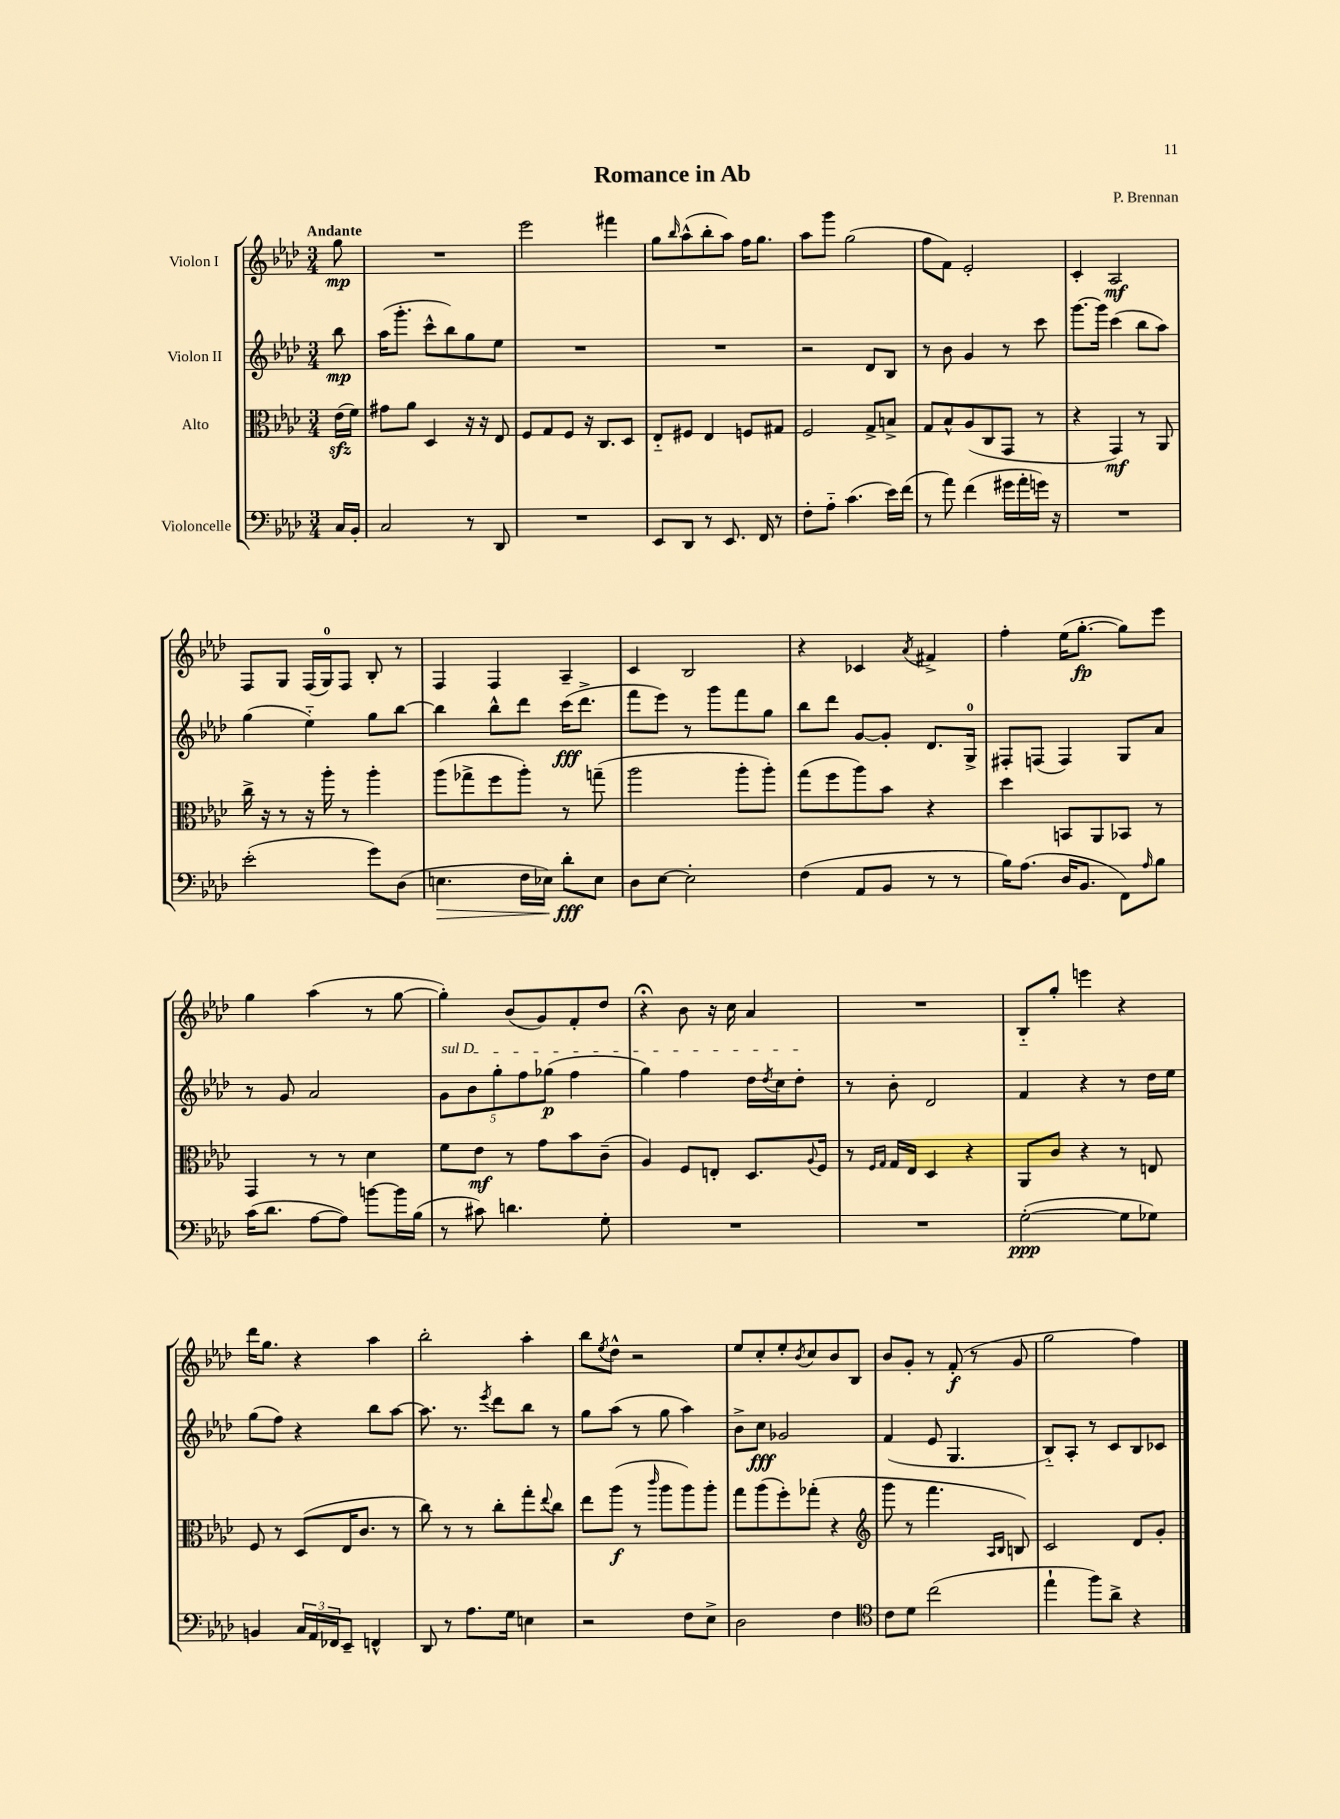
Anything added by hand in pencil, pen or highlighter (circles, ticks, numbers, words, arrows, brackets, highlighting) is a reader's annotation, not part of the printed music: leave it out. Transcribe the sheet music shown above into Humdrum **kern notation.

**kern	**dynam	**kern	**dynam	**kern	**dynam	**kern	**dynam
*part4	*part4	*part3	*part3	*part2	*part2	*part1	*part1
*staff4	*staff4	*staff3	*staff3	*staff2	*staff2	*staff1	*staff1
*I"Violoncelle	*	*I"Alto	*	*I"Violon II	*	*I"Violon I	*
*clefF4	*	*clefC3	*	*clefG2	*	*clefG2	*
*k[b-e-a-d-]	*	*k[b-e-a-d-]	*	*k[b-e-a-d-]	*	*k[b-e-a-d-]	*
*M3/4	*	*M3/4	*	*M3/4	*	*M3/4	*
=	=	=	=	=	=	=	=
!	!	!	!	!	!	!LO:TX:a:B:t=Andante	!
16C/LL	.	(16e-zz\LL	.	8bb-\	mp	8gg\	mp
16BB-'/JJ	.	16f\JJ)	.	.	.	.	.
=1	=1	=1	=1	=1	=1	=1	=1
2C/	.	8g#X\L	.	(16aa-\KL	.	2.r	.
.	.	.	.	8.ggg'\J	.	.	.
.	.	8a-\J	.	.	.	.	.
.	.	4D-/	.	8ccc^^\L	.	.	.
.	.	.	.	8bb-\)	.	.	.
8r	.	16r	.	8gg\	.	.	.
.	.	16r	.	.	.	.	.
8DD-/	.	8E-/	.	8ee-\J	.	.	.
=2	=2	=2	=2	=2	=2	=2	=2
2.r	.	8F/L	.	2.r	.	2eee-\	.
.	.	8G/	.	.	.	.	.
.	.	8F/J	.	.	.	.	.
.	.	16r	.	.	.	.	.
.	.	8.C/L	.	.	.	.	.
.	.	.	.	.	.	4fff#X\	.
.	.	8D-/J	.	.	.	.	.
=3	=3	=3	=3	=3	=3	=3	=3
8EE-/L	.	8E-/L	.	2.r	.	8gg\L	.
.	.	.	.	.	.	16qqbb-/	.
8DD-/J	.	8F#X/J	.	.	.	(8aa-^^\	.
8r	.	4E-/	.	.	.	8bb-'\	.
8.EE-/	.	.	.	.	.	8aa-\J)	.
.	.	8Fn/L	.	.	.	16ff\KL	.
16FF/	.	.	.	.	.	8.gg\J	.
8r	.	8G#X/J	.	.	.	.	.
=4	=4	=4	=4	=4	=4	=4	=4
8F'\L	.	2F/	.	2r	.	8aa-\L	.
8A-\J	.	.	.	.	.	8ggg\J	.
(4.c\	.	.	.	.	.	(2gg\	.
.	.	8G^/L	.	8d-/L	.	.	.
16e-\LL)	.	8Bn^/J	.	8B-/J	.	.	.
(16f\JJ	.	.	.	.	.	.	.
=5	=5	=5	=5	=5	=5	=5	=5
8r	.	8G/L	.	8r	.	8ff\L	.
8a-\)	.	8B-^^/	.	8b-\	.	8f\J)	.
(4f\	.	(8A-/	.	4g/	.	2e-'/	.
.	.	8C/	.	.	.	.	.
16g#X\LL	.	8GG/J	.	8r	.	.	.
16a-'\	.	.	.	.	.	.	.
16gn\JJ)	.	8r	.	8ccc\	.	.	.
16r	.	.	.	.	.	.	.
=6	=6	=6	=6	=6	=6	=6	=6
2.r	.	4r	.	[8.ggg\L	.	4c'/	.
.	.	.	.	16ggg\Jk]	.	.	.
.	.	4GG/)	mf	(4ccc\	.	2A-/	mf
.	.	8r	.	8bb-\L	.	.	.
.	.	8AA-/	.	8aa-\J)	.	.	.
!!LO:LB:g=z
=7	=7	=7	=7	=7	=7	=7	=7
(2e-'\	.	16cc^\	.	(4gg\	.	8F/L	.
.	.	16r	.	.	.	.	.
.	.	8r	.	.	.	8G/J	.
.	.	16r	.	4ee-\)	.	(16F/LL	.
.	.	16aa-'\	.	.	.	16G/J)	.
.	.	8r	.	.	.	8F/J	.
8g\L)	.	4aa-'\	.	8gg\L	.	8B-'/	.
(8D-\J	.	.	.	[8bb-\J	.	8r	.
=8	=8	=8	=8	=8	=8	=8	=8
!	!LO:HP:b	!	!	!	!	!	!
4.En\	>	(8aa-\L	.	4bb-\]	.	4F/	.
.	.	8gg-X^\	.	.	.	.	.
.	.	8ff\	.	8bb-^^\L	.	4F/	.
16F\LL	.	8aa-'\J)	.	8ddd-\J	.	.	.
16E-X\JJ)	.	.	.	.	.	.	.
8d-'\L	fff	8r	.	(16ccc\KL	fff	4A-~/	.
.	.	.	.	8.ddd-^\J	.	.	.
8E-\J	]	(8ggn~\	.	.	.	.	.
=9	=9	=9	=9	=9	=9	=9	=9
8D-\L	.	2aa-\	.	8fff\L	.	4c/	.
[8E-\J	.	.	.	8eee-\J)	.	.	.
2E-'\]	.	.	.	8r	.	2B-/	.
.	.	.	.	8ggg\L	.	.	.
.	.	8aa-'\L	.	8fff\	.	.	.
.	.	8aa-'\J)	.	8gg\J	.	.	.
=10	=10	=10	=10	=10	=10	=10	=10
(4F\	.	(8gg\L	.	8bb-\L	.	4r	.
.	.	8ff\	.	8ddd-\J	.	.	.
8AA-/L	.	8aa-\)	.	[8g/L	.	4c-X/	.
8BB-/J	.	8b-\J	.	8g'/J]	.	.	.
.	.	.	.	.	.	8qa-/	.
8r	.	4r	.	8.d-/L	.	4f#X^/	.
8r	.	.	.	.	.	.	.
.	.	.	.	16G^/Jk	.	.	.
=11	=11	=11	=11	=11	=11	=11	=11
16B-\KL)	.	4dd-\	.	8F#X'/L	.	4ff'\	.
(8.A-\J	.	.	.	.	.	.	.
.	.	.	.	(8Fn/J	.	.	.
16D-/KL	.	8BBn/L	.	4F/)	.	(16ee-\KL	.
8.BB-/J	.	.	.	.	.	[8.gg'\J	fp
.	.	8AA-/	.	.	.	.	.
8FF\L)	.	8BB-X/J	.	8G/L	.	8gg\L])	.
16qqA-/	.	.	.	.	.	.	.
8B-\J	.	8r	.	8a-/J	.	8eee-\J	.
!!LO:LB:g=z
=12	=12	=12	=12	=12	=12	=12	=12
(16c\KL	.	4GG/	.	8r	.	4gg\	.
8.d-\J	.	.	.	.	.	.	.
.	.	.	.	8g/	.	.	.
[8A-\L	.	8r	.	2a-/	.	(4aa-\	.
8A-\J])	.	8r	.	.	.	.	.
[8bn\L	.	4d-\	.	.	.	8r	.
16b\L]	.	.	.	.	.	[8gg\	.
(16B-\JJ	.	.	.	.	.	.	.
=13	=13	=13	=13	=13	=13	=13	=13
!	!	!	!	!LO:TX:a:i:t=sul D	!	!	!
8r	.	8f\L	.	10g\L	.	4gg'\])	.
.	.	.	.	10b-\	.	.	.
8c#X\)	.	8e-\J	mf	.	.	.	.
.	.	.	.	10gg'\	.	.	.
4.dn\	.	8r	.	.	.	(8b-/L	.
.	.	.	.	10ff\	.	.	.
.	.	8g\L	.	.	.	8g/)	.
.	.	.	.	(10gg-X\J	p	.	.
.	.	8b-\	.	4ff\	.	8f'/	.
8G'\	.	(8c~\J	.	.	.	8dd-/J	.
=14	=14	=14	=14	=14	=14	=14	=14
2.r	.	4A-/)	.	4gg\)	.	4r;<	.
.	.	8F/L	.	4ff\	.	8b-\	.
.	.	8En'/J	.	.	.	16r	.
.	.	.	.	.	.	16cc\	.
.	.	8.D-/L	.	16dd-\LL	.	4a-/	.
.	.	.	.	8qdd-/	.	.	.
.	.	.	.	16cc\J	.	.	.
.	.	.	.	8dd-'\J	.	.	.
.	.	8qqA-/	.	.	.	.	.
.	.	16F/Jk	.	.	.	.	.
=15	=15	=15	=15	=15	=15	=15	=15
2.r	.	8r	.	8r	.	2.r	.
.	.	16qqF/LL	.	.	.	.	.
.	.	16qqG/JJ	.	.	.	.	.
.	.	16G/LL	.	8b-'\	.	.	.
.	.	16E-/JJ	.	.	.	.	.
.	.	4D-/	.	2d-/	.	.	.
.	.	4r	.	.	.	.	.
=16	=16	=16	=16	=16	=16	=16	=16
([2G'\	ppp	8AA-/L	.	4f/	.	8B-/L	.
.	.	8c/J	.	.	.	8gg'/J	.
.	.	4r	.	4r	.	4eeen\	.
8G\L]	.	8r	.	8r	.	4r	.
8G-X\J)	.	8En/	.	16dd-\LL	.	.	.
.	.	.	.	16ee-\JJ	.	.	.
!!LO:LB:g=z
=17	=17	=17	=17	=17	=17	=17	=17
4BBn/	.	8F/	.	(8gg\L	.	16ddd-\KL	.
.	.	.	.	.	.	8.gg\J	.
.	.	8r	.	8ff\J)	.	.	.
24C/LL	.	(8D-/L	.	4r	.	4r	.
24AA-/	.	.	.	.	.	.	.
24FF-X/J	.	.	.	.	.	.	.
8EE-~/J	.	16E-/K	.	.	.	.	.
.	.	8.c/J	.	.	.	.	.
4FFn^^/	.	.	.	8bb-\L	.	4aa-\	.
.	.	8r	.	[8aa-\J	.	.	.
=18	=18	=18	=18	=18	=18	=18	=18
8DD-/	.	8cc\)	.	8.aa-\]	.	2bb-'\	.
8r	.	8r	.	.	.	.	.
.	.	.	.	8.r	.	.	.
8.A-\L	.	8r	.	.	.	.	.
.	.	.	.	8qeee-/	.	.	.
.	.	8cc'\L	.	8ddd-\L	.	.	.
16G\Jk	.	.	.	.	.	.	.
4En\	.	8gg'\	.	8bb-\J	.	4aa-'\	.
.	.	8qqee-/	.	.	.	.	.
.	.	8cc\J	.	8r	.	.	.
=19	=19	=19	=19	=19	=19	=19	=19
2r	.	8ee-\L	.	8gg\L	.	8bb-\L	.
.	.	.	.	.	.	8qee-/	.
.	.	(8aa-\J	f	(8aa-\J	.	8dd-^^\J	.
.	.	8r	.	8r	.	2r	.
.	.	16qqccc/	.	.	.	.	.
.	.	8aa-\L	.	8gg\	.	.	.
8F\L	.	8aa-\)	.	4aa-\)	.	.	.
8E-^\J	.	8aa-'\J	.	.	.	.	.
=20	=20	=20	=20	=20	=20	=20	=20
2D-\	.	8gg\L	.	8b-^\L	.	8ee-/L	.
.	.	(8aa-\	.	8cc\J	fff	8cc'/	.
.	.	8ff'\)	.	2g-X/	.	8ee-'/	.
.	.	.	.	.	.	8qb-/	.
.	.	(8gg-X'\J	.	.	.	8cc/	.
4F\	.	4r	.	.	.	8b-/	.
.	.	.	.	.	.	8B-/J	.
=21	=21	=21	=21	=21	=21	=21	=21
*clefC4	*	*clefG2	*	*	*	*	*
8c\L	.	8ggg\	.	(4f/	.	8b-/L	.
8d-\J	.	8r	.	.	.	8g'/J	.
(2cc\	.	4.fff\	.	8e-/	.	8r	.
.	.	.	.	4.G/	.	(8f'/	f
.	.	.	.	.	.	8r	.
.	.	16qqA-/LL	.	.	.	.	.
.	.	16qqB-/JJ	.	.	.	.	.
.	.	8Bn/)	.	.	.	8g/	.
=22	=22	=22	=22	=22	=22	=22	=22
4ee-`\	.	2c/	.	8B-/L)	.	2gg\	.
.	.	.	.	8A-'/J	.	.	.
8ff\L)	.	.	.	8r	.	.	.
8a-^\J	.	.	.	8c/L	.	.	.
4r	.	8d-/L	.	8B-/	.	4ff\)	.
.	.	8g'/J	.	8c-X/J	.	.	.
==	==	==	==	==	==	==	==
*-	*-	*-	*-	*-	*-	*-	*-
